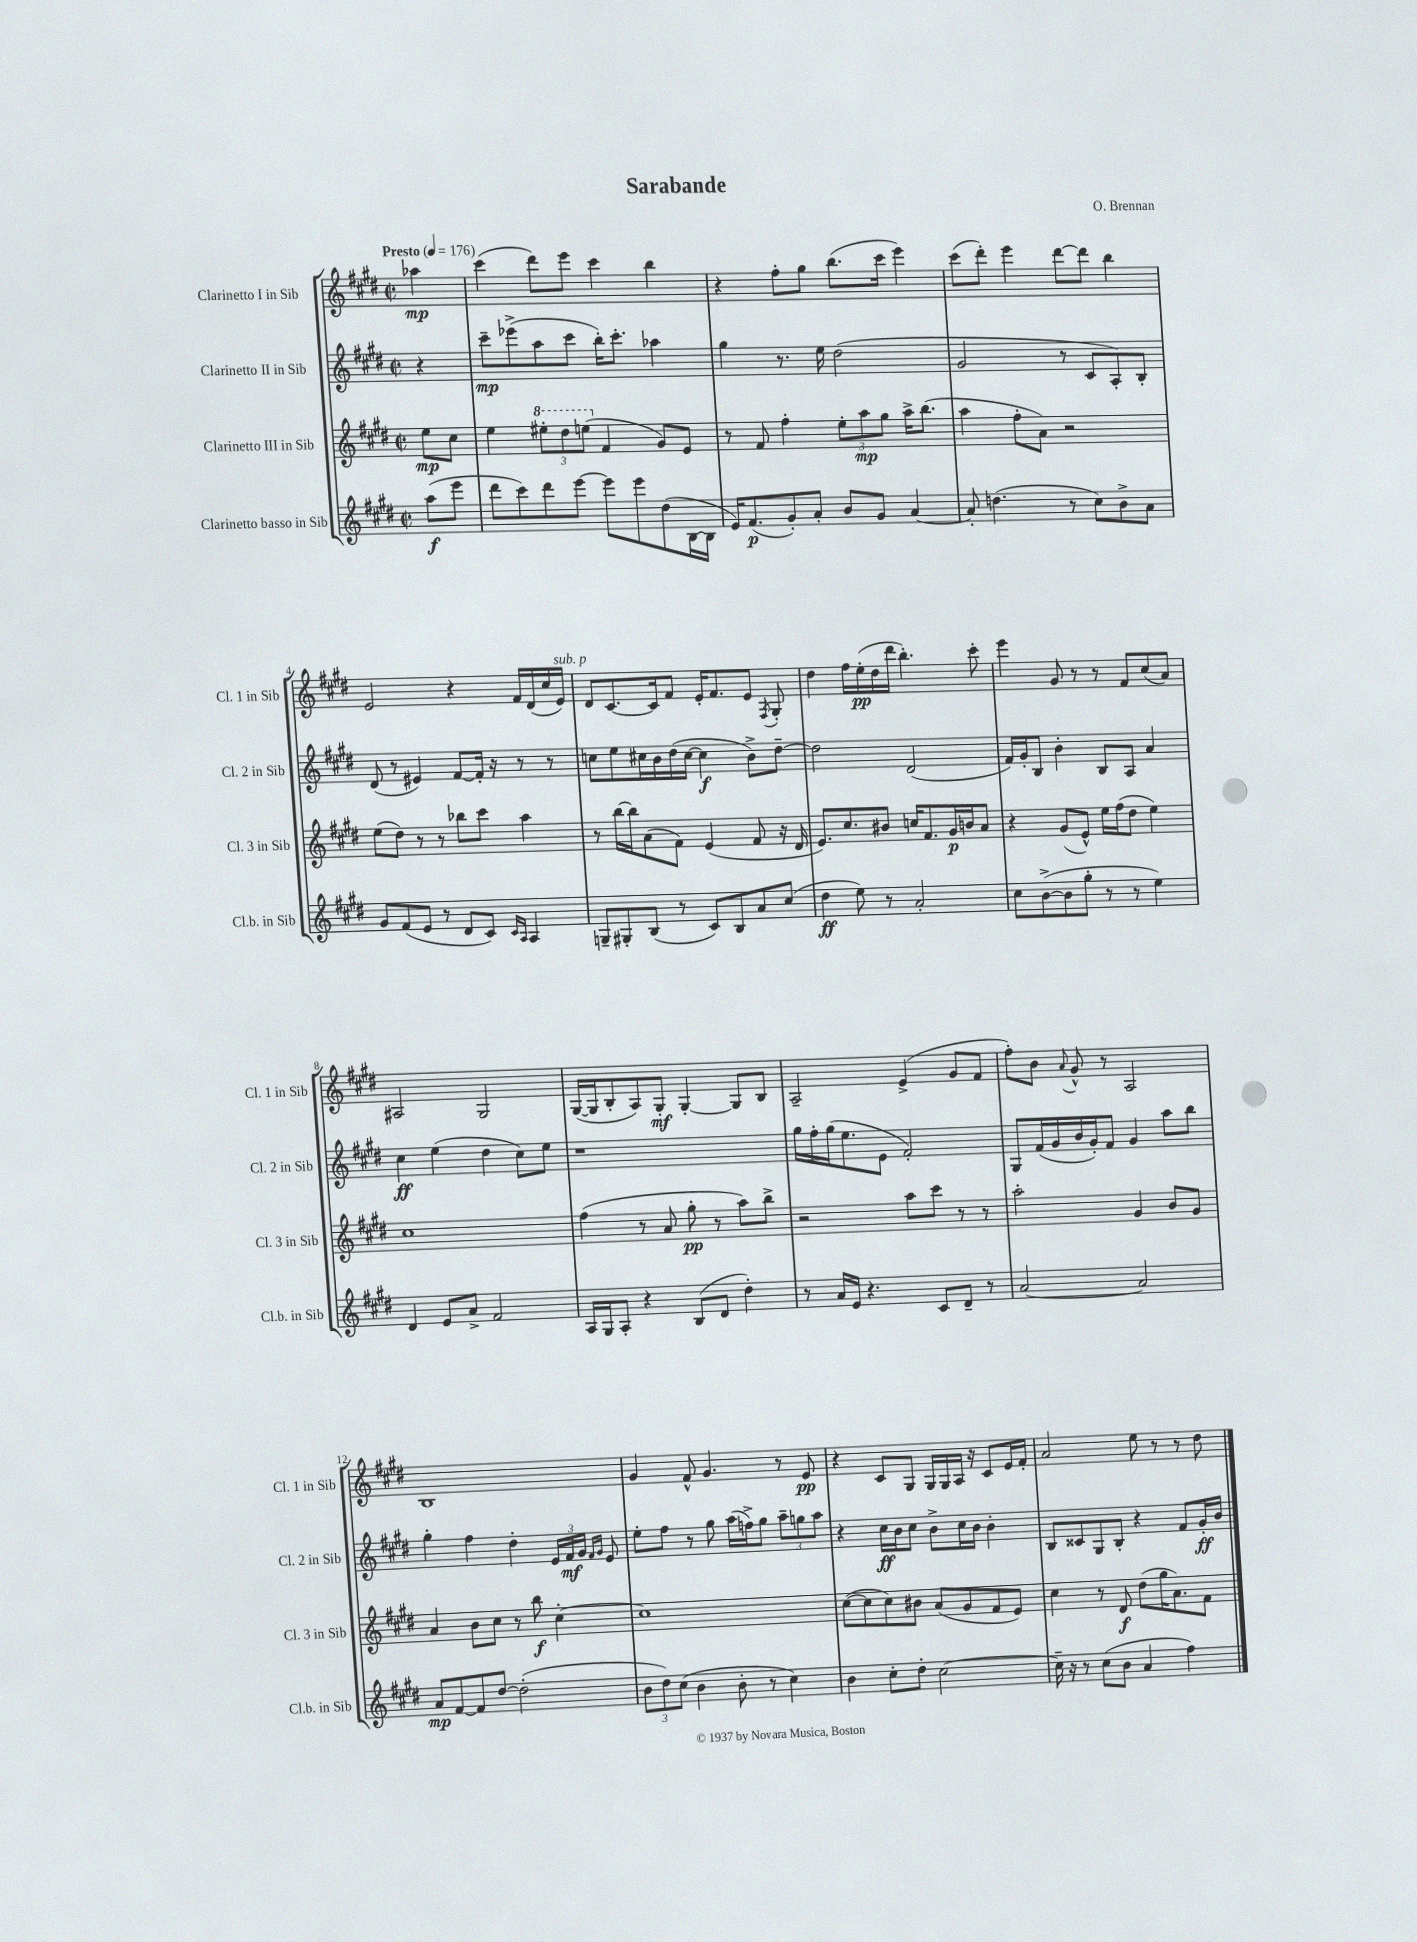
\header { title = "Sarabande" composer = "O. Brennan" }
<<
\new StaffGroup <<
\new Staff = "s0" \with { instrumentName = "Clarinetto I in Sib" shortInstrumentName = "Cl. 1 in Sib" } {
    \clef treble \key e \major \defaultTimeSignature \time 2/2 \partial 4 \tempo "Presto" 4 = 176
    \autoBeamOff aes''4\mp |
    cis'''4( dis'''8[) e'''8] cis'''4 b''4 |
    r4 fis''8[-. gis''8] b''8.[( cis'''16] e'''4) |
    cis'''8[( dis'''8]-.) e'''4 dis'''8[~ dis'''8] b''4 |
    e'2 r4 fis'16[ dis'16( cis''16 e'16]^\markup { \italic "sub. p" }) |
    dis'8[ cis'8.~ cis'16 fis'8] e'16[-. fis'8. e'8] \acciaccatura { fis8 } gis8-. |
    dis''4 fis''16[ e''16-.\pp( dis''16 dis'''16] b''4.-.) cis'''8-. |
    e'''4 gis'8 r8 r8 fis'8[ cis''8( a'8]) |
    ais2 gis2 |
    gis16[~( gis16 b8-. a8) gis8]-.\mf gis4~-. gis8[ b8] |
    a2-- e'4->( gis'8[ fis'8] |
    fis''8[-.) b'8] \appoggiatura { a'8 } gis'8-^ r8 a2 |
    b1 |
    gis'4 fis'8-^ gis'4. r8 e'8\pp |
    r4 cis'8[ gis8] gis16[ gis16 a16] r16 cis'8[ e'16 fis'16]-. |
    a'2 e''8 r8 r8 dis''8 \bar "|." |
}
\new Staff = "s1" \with { instrumentName = "Clarinetto II in Sib" shortInstrumentName = "Cl. 2 in Sib" } {
    \clef treble \key e \major \defaultTimeSignature \time 2/2 \partial 4
    \autoBeamOff r4 |
    cis'''8[--\mp ees'''8->( a''8 cis'''8] b''16[-.) cis'''8.]-. aes''4 |
    gis''4 r8. e''16 dis''2( |
    gis'2 r8 cis'8[ a8-.) b8]-. |
    dis'8( r8 eis'4) fis'8[~ fis'16]-. r16 r8 r8 |
    c''8[ e''8 cis''16 b'16 dis''16( cis''16]~ cis''4\f b'8[->) dis''8]~-- |
    dis''2 dis'2( |
    fis'16[) gis'16-. b8] b'4-. b8[ a8] a'4 |
    cis''4\ff e''4( dis''4 cis''8[) e''8] |
    r1 |
    gis''16[ fis''16-. gis''16( e''8. e'8] fis'2-.) |
    gis8[ fis'16( gis'16 b'16 gis'16-.) fis'8] gis'4 a''8[ b''8] |
    gis''4-. fis''4 dis''4-. \tuplet 3/2 { e'16[ fis'16\mf gis'16] } \grace { fis'16[ gis'16] } e'8 |
    e''8[-. fis''8] r8 gis''8 a''16[( f''16->) gis''8] \tuplet 3/2 { a''8[-- g''8 a''8] } |
    r4 cis''16[\ff b'16 cis''8] b'8[-> cis''16 b'16] b'4-. |
    b8[ cisis'8 gis8 b8]-. r4 fis'8[ gis'16-.\ff b'16] \bar "|." |
}
\new Staff = "s2" \with { instrumentName = "Clarinetto III in Sib" shortInstrumentName = "Cl. 3 in Sib" } {
    \clef treble \key e \major \defaultTimeSignature \time 2/2 \partial 4
    \autoBeamOff e''8[\mp cis''8] |
    e''4 \tuplet 3/2 { \ottava #1 eis'''8[-. dis'''8 e'''8]( \ottava #0 } fis'4 gis'8[) e'8] |
    r8 fis'8 fis''4-. \tuplet 3/2 { e''8[-. a''8\mp gis''8] } a''16[-> b''8.]( |
    a''4 fis''8[-. a'8]) r2 |
    e''8[( dis''8]) r8 r8 bes''8[ cis'''8] a''4 |
    r8 b''16[~ b''16 a'8( fis'8]) e'4( fis'8 r16 dis'16 |
    e'8.[) cis''8. bis'8] c''16[ fis'8. gis'16\p b'16 a'8] |
    r4 gis'8[( e'8]-^) e''16[ fis''16( dis''8] e''4) |
    cis''1 |
    fis''4( r8 a'8 gis''8-.\pp r8 a''8[) b''8]-> |
    r2 a''8[ cis'''8] r8 r8 |
    a''2-. gis'4 b'8[ gis'8] |
    a'4 b'8[ cis''8] r8 b''8\f cis''4~-. |
    cis''1 |
    cis''8[~( cis''8 cis''8) bis'8] a'8[( gis'8 fis'8 e'8]) |
    cis''4 r8 dis'8\f dis''8[( gis''16 a'8.) fis'8] \bar "|." |
}
\new Staff = "s3" \with { instrumentName = "Clarinetto basso in Sib" shortInstrumentName = "Cl.b. in Sib" } {
    \clef treble \key e \major \defaultTimeSignature \time 2/2 \partial 4
    \autoBeamOff a''8[\f( e'''8] |
    dis'''8[ cis'''8) dis'''8 e'''8]~ e'''8[ e'''8 dis''8( b16~ b16] |
    e'16[) fis'8.\p( gis'8-.) a'8]-. b'8[ gis'8] a'4~ |
    a'8-. d''4.( r8 cis''8[) b'8-> a'8] |
    gis'8[ fis'8( e'8] r8 dis'8[ cis'8]) \grace { cis'16[ a16] } a4 |
    g8[-- gis8-. b8]( r8 cis'8[) b8 a'8 cis''8]( |
    dis''4\ff e''8) r8 a'2-. |
    cis''8[ b'8~->( b'8 gis''8]-. r8 r8 e''4) |
    dis'4 e'8[ a'8]-> fis'2 |
    a16[ gis16 a8]-. r4 b8[( dis'8] dis''4-.) |
    r8 a'16[ e'16] r4. cis'8[ dis'8]-- r8 |
    a'2~ a'2 |
    a'8[\mp fis'8~ fis'8 dis''8]~ dis''2-.( |
    \tuplet 3/2 { b'8[ dis''8) cis''8]( } b'4 b'8-. r8 cis''4) |
    b'4 cis''8[-. dis''8]-. cis''2~ |
    cis''16-- r16 r8 cis''8[( b'8] a'4 fis''4) \bar "|." |
}
>>
>>
